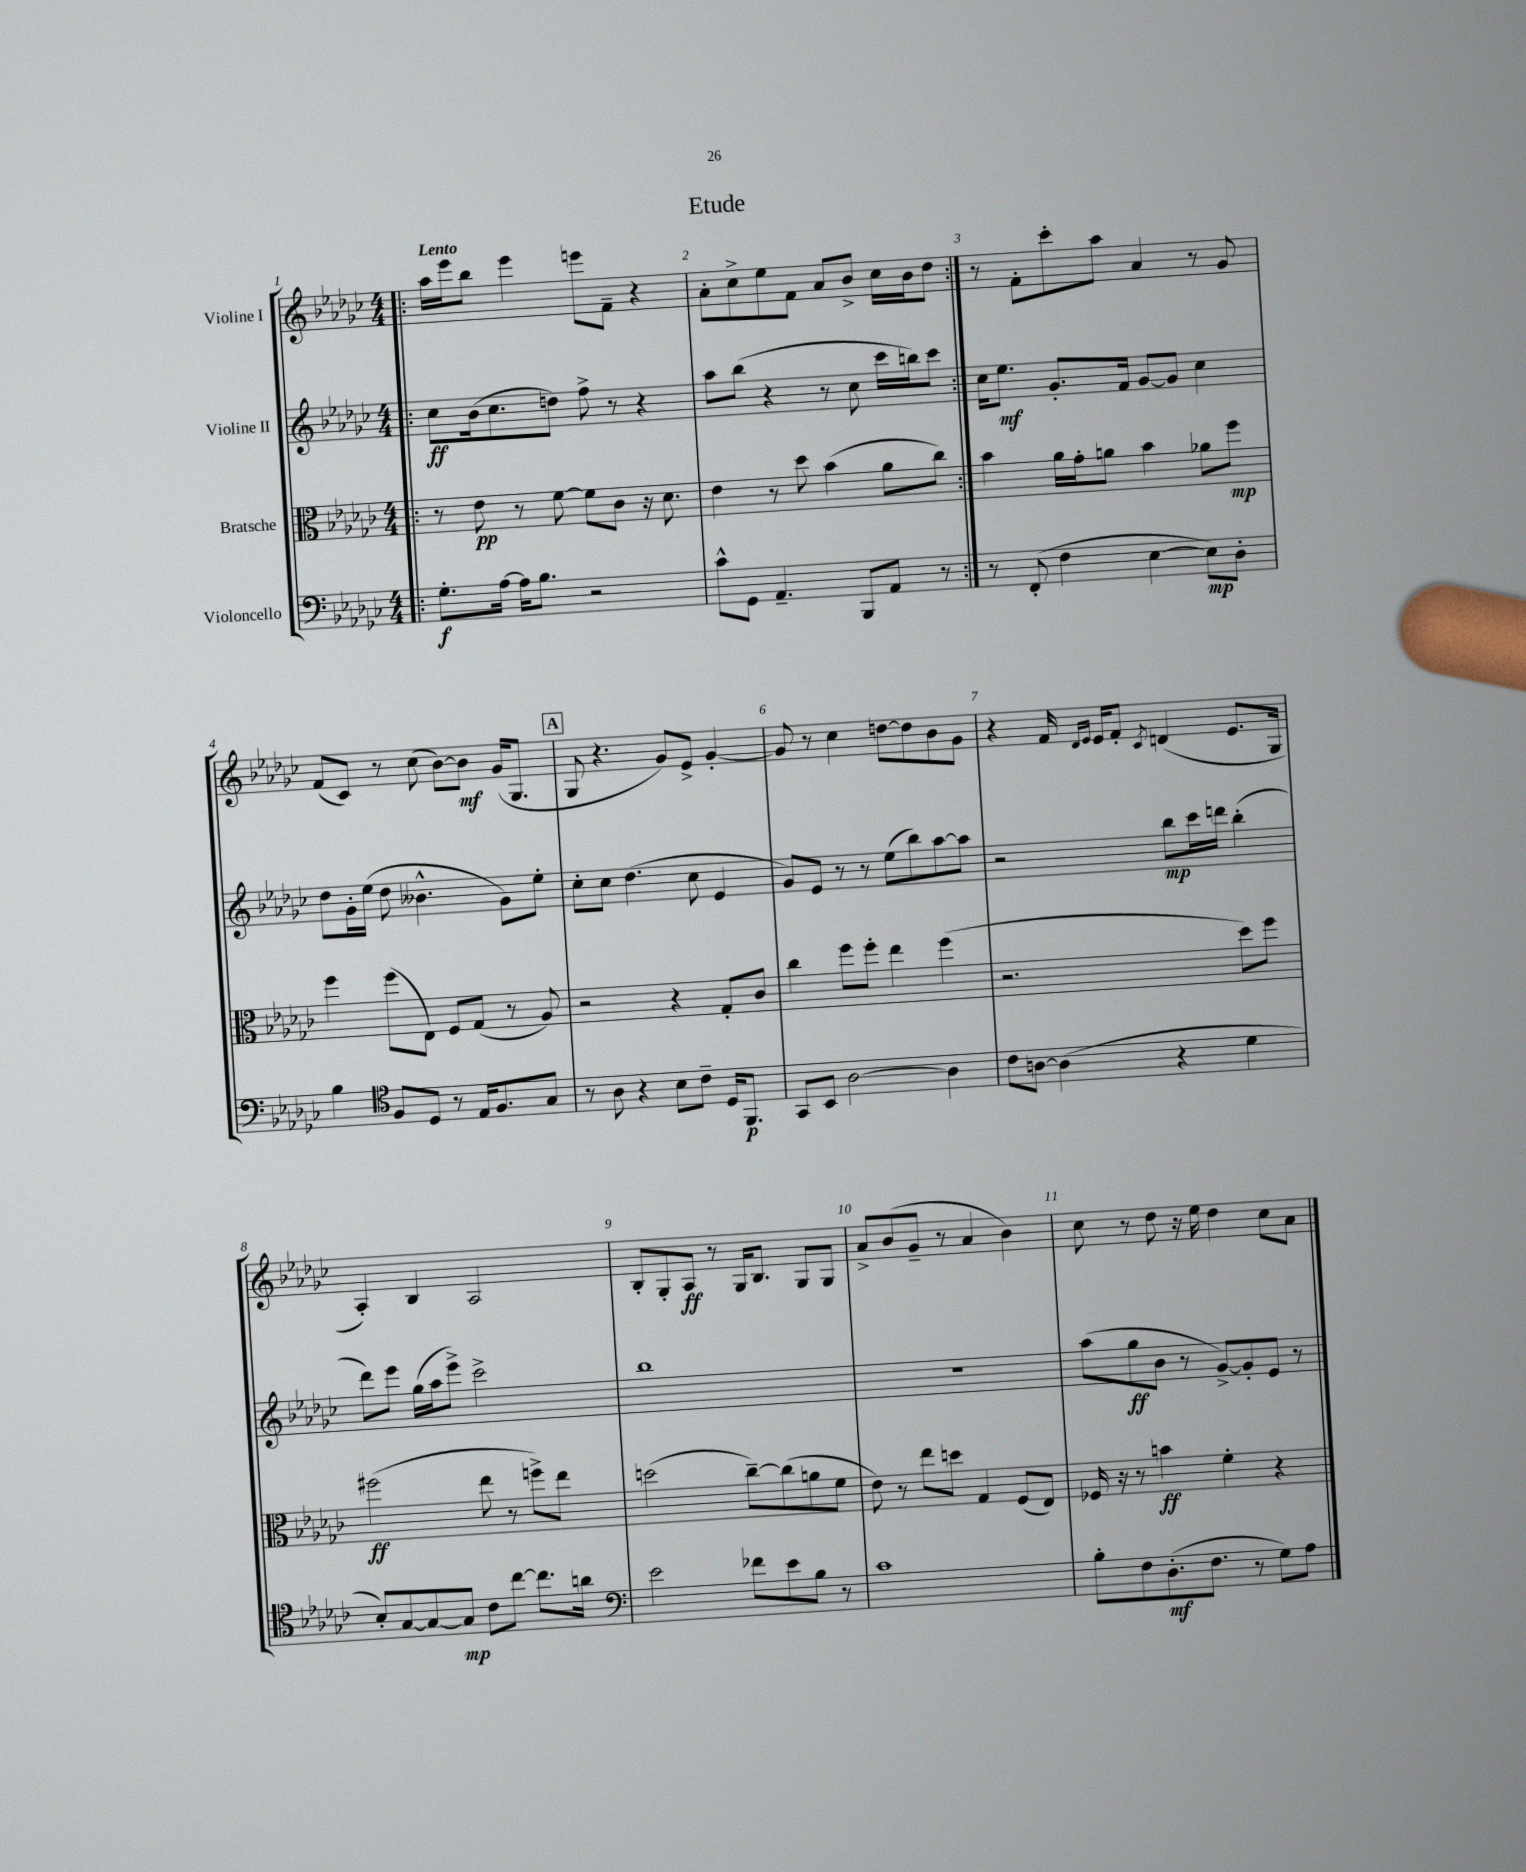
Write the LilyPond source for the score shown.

\header { title = "Etude" }
<<
\new StaffGroup <<
\new Staff = "s0" \with { instrumentName = "Violine I" } {
    \clef treble \key ges \major \numericTimeSignature \time 4/4 \tempo "Lento"
    \repeat volta 2 { \bar ".|:" aes''16 ees'''16 bes''8 ees'''4 e'''8 f'8-- r4 |
    aes'8-. ces''8-> ees''8 f'8 aes'8 bes'8-> ces''16 bes'16 des''8 | }
    r8 f'8-. ces'''8-. aes''8 aes'4 r8 ges'8 |
    f'8( ces'8) r8 ces''8( bes'8~) bes'8\mf ges'16( ges8. |
    \mark \markup { \box "A" } ges8 r4. ges'8) ees'8-> ges'4~-. |
    ges'8 r8 ces''4 d''8~ d''8 bes'8 ges'8 |
    r4 f'16 \grace { des'16 ees'16 } ees'16 f'8-. \acciaccatura { ces'8 } d'4( ees'8. ges16 |
    aes4-.) bes4 aes2 |
    bes8-. ges8-. aes8\ff r8 ges16 bes8. ges8 ges8 |
    aes'8-> bes'8( ges'8-- r8 aes'4 bes'4) |
    ces''8 r8 des''8 r16 ees''16 des''4 ces''8 aes'8 \bar "|." |
}
\new Staff = "s1" \with { instrumentName = "Violine II" } {
    \clef treble \key ges \major \numericTimeSignature \time 4/4
    \repeat volta 2 { \bar ".|:" ces''8\ff bes'16( ces''8. d''8) f''8-> r8 r4 |
    aes''8 bes''8( r4 r8 ces''8 ces'''16 b''16) ces'''8 | }
    ces''16 ees''8.\mf ges'8.-. f'16 ges'8~ ges'8 ces''4 |
    des''8 ges'16-. ees''16( des''8 beses'4.-^ ges'8) ees''8-. |
    \mark \markup { \box "A" } ces''8-. ces''8 des''4.( ces''8 ees'4 |
    ges'8) ees'8 r8 r8 ees''8( bes''8) aes''8~ aes''8 |
    r2 bes''8\mp ces'''16 d'''16 bes''4-.( |
    des'''8) ees'''8 ges''16( aes''16 ees'''8->) ces'''2-> |
    bes''1 |
    R1 |
    aes''8( ges''8\ff bes'8 r8 ges'8~->) ges'8-. ees'8 r8 \bar "|." |
}
\new Staff = "s2" \with { instrumentName = "Bratsche" } {
    \clef alto \key ges \major \numericTimeSignature \time 4/4
    \repeat volta 2 { \bar ".|:" r8 ees'8\pp r8 f'8~ f'8 ces'8 r16 des'8. |
    ees'4 r8 des''8 bes'4( aes'8 ces''8) | }
    bes'4 aes'16 ges'16-. a'8 bes'4 aes'8 f''8\mp |
    f''4 f''8( ees8) f8 ges8( r8 aes8) |
    \mark \markup { \box "A" } r2 r4 ges8-. ces'8 |
    ces''4 f''8 f''8-. ees''4 f''4( |
    r2. des''8) f''8 |
    fis''2\ff( ees''8 r8 f''8->) ees''8 |
    d''2( ces''8~--) ces''8( a'8 f'8 |
    ees'8) r8 ees''8 d''8 ges4 f8( ees8) |
    fes16 r16 r8 b'4\ff f'4-. r4 \bar "|." |
}
\new Staff = "s3" \with { instrumentName = "Violoncello" } {
    \clef bass \key ges \major \numericTimeSignature \time 4/4
    \repeat volta 2 { \bar ".|:" ges8.-.\f aes16~ aes16 bes8. r2 |
    ces'8-^ ges,8 aes,4.-- bes,,8 aes,8 r8 | }
    r8 f,8-.( f4 ees4~ ees8\mp) des8-. |
    bes4 \clef tenor f8 des8 r8 ees16 f8. ges8 |
    \mark \markup { \box "A" } r8 aes8 r4 bes8 ces'8-- des16 f,8.\p |
    ges,8 bes,8 aes2~ aes4 |
    ces'8 a8~ a4( r4 des'4 |
    bes8-.) ges8~ ges8~ ges8\mp ces'8 ces''8~ ces''8. a'16 |
    \clef bass ees'2 fes'8 ees'8 bes8 r8 |
    ces'1 |
    bes8-. f8 des8.-.\mf( f8. r8 ges8) aes8 \bar "|." |
}
>>
>>
\layout { \context { \Score \override BarNumber.break-visibility = ##(#f #t #t) barNumberVisibility = #all-bar-numbers-visible } }
